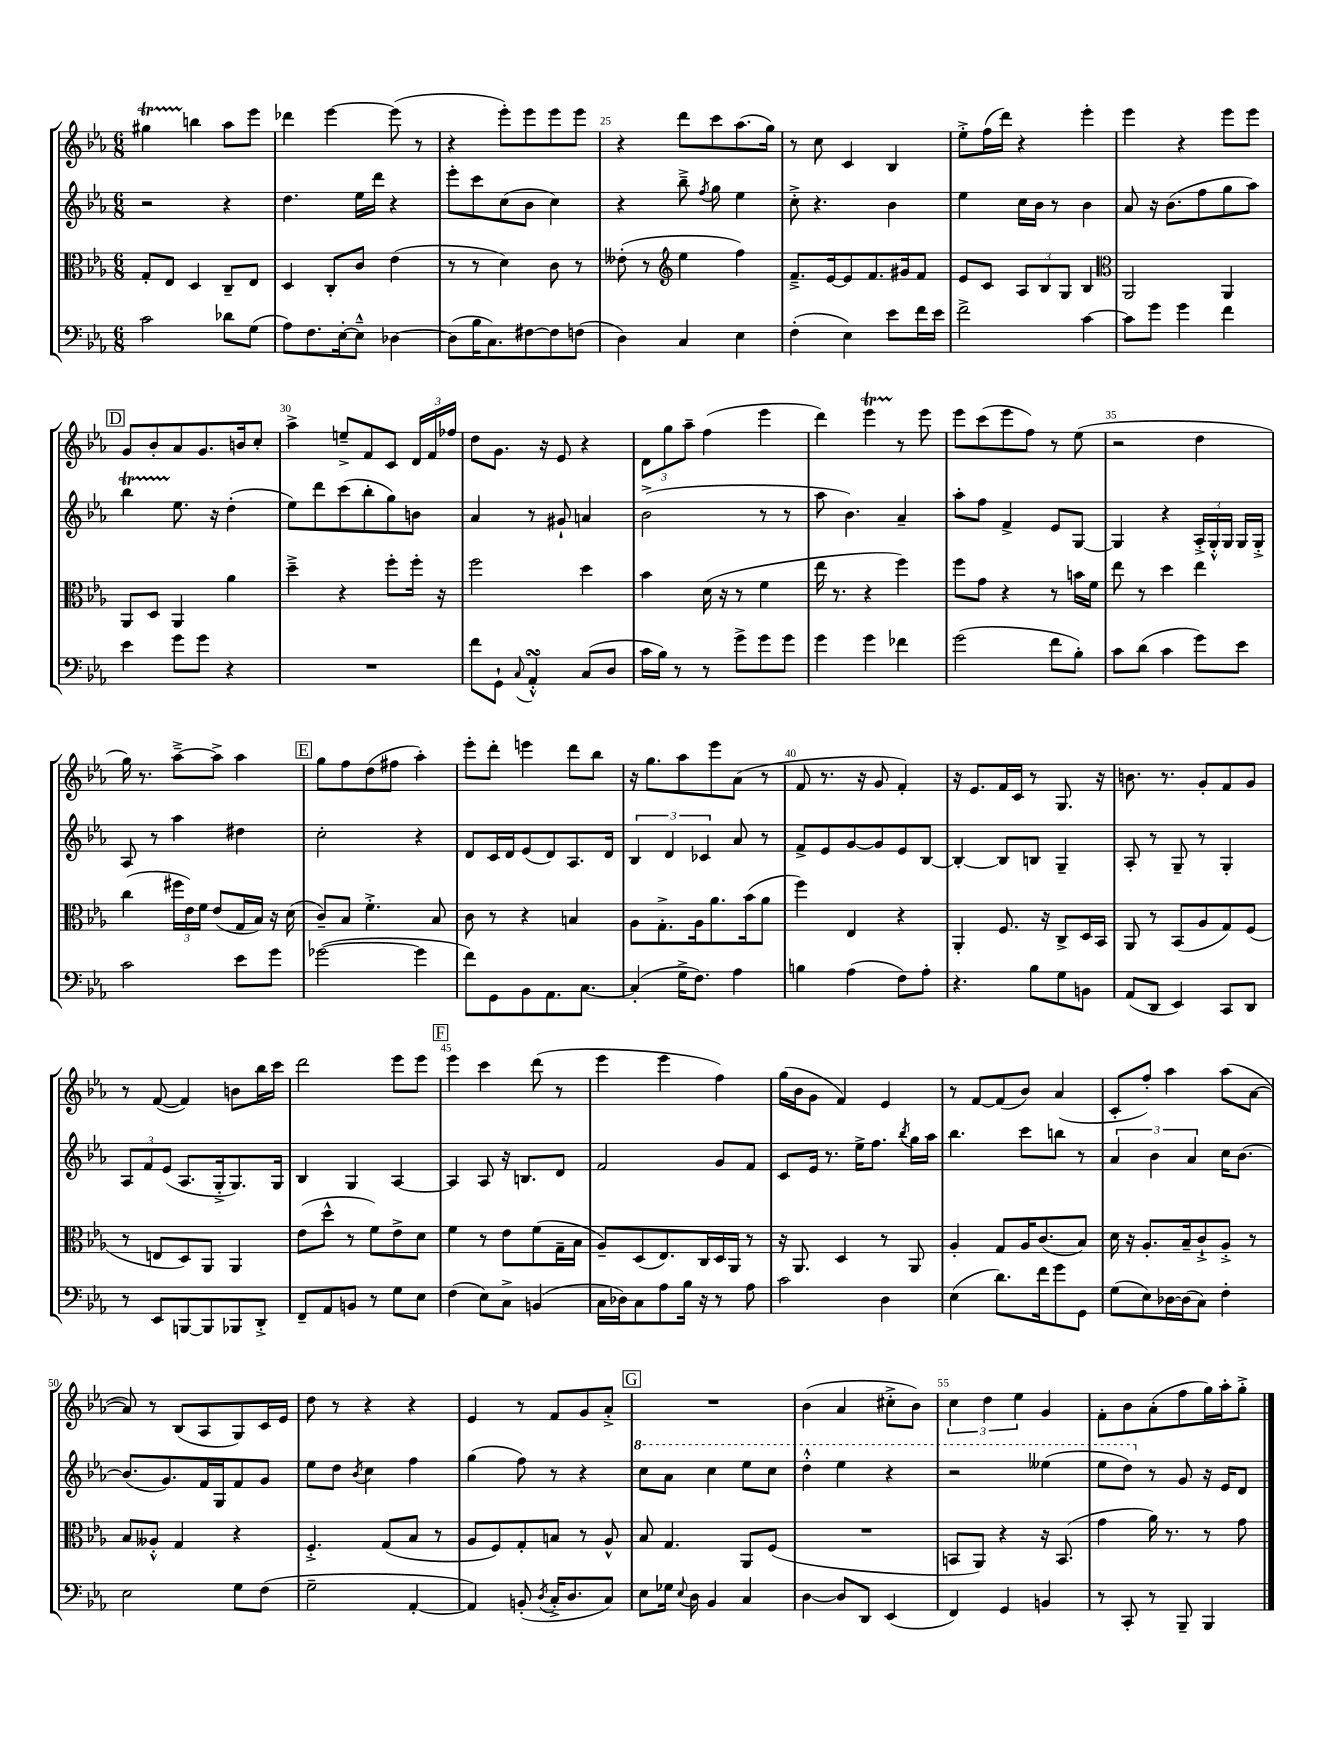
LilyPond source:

<<
\new StaffGroup <<
\new Staff = "s0" {
    \clef treble \key ees \major \numericTimeSignature \time 6/8
    \autoBeamOff gis''4\startTrillSpan b''4\stopTrillSpan aes''8[ ees'''8] |
    des'''4 ees'''4~ ees'''8( r8 |
    r4 ees'''8[-.) ees'''8 ees'''8 ees'''8] |
    r4 d'''8[ c'''8 aes''8.( g''16]) |
    r8 c''8 c'4 bes4 |
    ees''8[-.-> f''16( d'''16]) r4 ees'''4-. |
    ees'''4 r4 ees'''8[ ees'''8] |
    \mark \markup { \box "D" } g'8[ bes'8-. aes'8 g'8. b'16 c''8]-. |
    aes''4-> e''8[---> f'8 c'8] \tuplet 3/2 { d'16[ f'16 fes''16] } |
    d''8[ g'8.] r16 ees'8 r4 |
    \tuplet 3/2 { d'8[ g''8 aes''8]-- } f''4( ees'''4 |
    d'''4) ees'''4\startTrillSpan r8\stopTrillSpan ees'''8 |
    ees'''8[ c'''8( ees'''8 f''8]) r8 ees''8( |
    r2 d''4 |
    g''16) r8. aes''8[~---> aes''8]-> aes''4 |
    \mark \markup { \box "E" } g''8[ f''8 d''8( fis''8] aes''4-.) |
    ees'''8[-. d'''8]-. e'''4 d'''8[ bes''8] |
    r16 g''8.[ aes''8 ees'''8 aes'8]( r8 |
    f'8 r8. r16 g'8 f'4-.) |
    r16 ees'8.[ f'16 c'16] r8 g8. r16 |
    b'8. r8. g'8[-. f'8 g'8] |
    r8 f'8~( f'4) b'8[ bes''16 c'''16] |
    d'''2 ees'''8[ ees'''8] |
    \mark \markup { \box "F" } ees'''4 c'''4 d'''8( r8 |
    ees'''4 ees'''4 f''4) |
    g''16[( bes'16 g'8] f'4) ees'4 |
    r8 f'8[~ f'8( bes'8]) aes'4( |
    c'8[-. f''8]-.) aes''4 aes''8[( aes'8]~ |
    aes'8) r8 bes8[( aes8 g8) c'16 ees'16] |
    d''8 r8 r4 r4 |
    ees'4 r8 f'8[ g'8 aes'8]-.-> |
    \mark \markup { \box "G" } R2. |
    bes'4( aes'4 cis''8[-.-> bes'8]) |
    \tuplet 3/2 { c''4 d''4 ees''4 } g'4 |
    f'8[-. bes'8 aes'8-.( f''8 g''16) aes''16-. g''8]-.-> \bar "|." |
}
\new Staff = "s1" {
    \clef treble \key ees \major \numericTimeSignature \time 6/8
    \autoBeamOff r2 r4 |
    d''4. ees''16[ d'''16] r4 |
    ees'''8[-. c'''8 c''8( bes'8] c''4) |
    r4 bes''8---> \acciaccatura { f''8 } g''8 ees''4 |
    c''8-.-> r4. bes'4 |
    ees''4 c''16[ bes'16] r8 bes'4 |
    aes'8 r16 bes'8.[( f''8 g''8 aes''8]) |
    \mark \markup { \box "D" } bes''4\startTrillSpan ees''8.\stopTrillSpan r16 d''4-.( |
    ees''8[) d'''8 c'''8( bes''8-. g''8) b'8] |
    aes'4 r8 gis'8-! a'4 |
    bes'2->( r8 r8 |
    aes''8 bes'4.) aes'4-- |
    aes''8[-. f''8] f'4-> ees'8[ g8]~ |
    g4 r4 \tuplet 3/2 { aes16[-.-> g16-.-^ g16] } g16[ g16]-.-> |
    aes8 r8 aes''4 dis''4 |
    \mark \markup { \box "E" } c''2-. r4 |
    d'8[ c'16 d'16 ees'8( d'8) aes8. d'16] |
    \tuplet 3/2 { bes4 d'4 ces'4 } aes'8 r8 |
    f'8[-> ees'8 g'8~ g'8 ees'8 bes8]~ |
    bes4~-. bes8[ b8] g4-- |
    aes8-. r8 g8-- r8 g4-. |
    \tuplet 3/2 { aes8[ f'8 ees'8]( } aes8.[ g16-.-> g8.) g16] |
    bes4 g4 aes4~ |
    \mark \markup { \box "F" } aes4 aes8 r16 b8.[ d'8] |
    f'2 g'8[ f'8] |
    c'8[ ees'16] r8. ees''16[-> f''8.] \acciaccatura { bes''8 } g''16[ aes''16] |
    bes''4. c'''8[ b''8] r8 |
    \tuplet 3/2 { aes'4 bes'4 aes'4 } c''16[ bes'8.]~ |
    bes'8.[( g'8.) f'16 g16 f'8 g'8] |
    ees''8[ d''8] \acciaccatura { bes'8 } c''4 f''4 |
    g''4( f''8) r8 r4 |
    \mark \markup { \box "G" } \ottava #1 c'''8[ aes''8] c'''4 ees'''8[ c'''8] |
    d'''4-.-^ ees'''4 r4 |
    r2 eeses'''4( |
    ees'''8[ d'''8]) \ottava #0 r8 g'8 r16 ees'16[ d'8] \bar "|." |
}
\new Staff = "s2" {
    \clef alto \key ees \major \numericTimeSignature \time 6/8
    \autoBeamOff g8[-. ees8] d4 c8[-- ees8] |
    d4 c8[-. c'8] ees'4( |
    r8 r8 d'4) c'8 r8 |
    eeses'8-.( r8 \clef treble ees''4 f''4) |
    f'8.[---> ees'16~ ees'8 f'8. gis'16 f'8] |
    ees'8[ c'8] \tuplet 3/2 { aes8[ bes8 g8] } bes4 |
    \clef alto aes,2 aes,4 |
    \mark \markup { \box "D" } aes,8[ d8] aes,4 aes'4 |
    d''4---> r4 f''8[-. f''16]-. r16 |
    f''2 d''4 |
    bes'4 d'16( r16 r8 f'4 |
    ees''16 r8. r4 f''4) |
    f''8[ g'8] r4 r8 b'16[ f'16] |
    ees''8 r8 d''4 ees''4 |
    c''4( \tuplet 3/2 { fis''16[ ees'16) f'16] } ees'8[( g16 bes16]) r16 d'16( |
    \mark \markup { \box "E" } c'8[--) bes8] f'4.-.-> bes8 |
    c'8 r8 r4 b4 |
    aes8[ g8.-.-> aes16 aes'8. bes'16( aes'8] |
    f''4) ees4 r4 |
    aes,4-. f8. r16 c8[-> d16 bes,16] |
    aes,8 r8 bes,8[( aes8 g8) f8]( |
    r8 e8[ d8) aes,8] aes,4 |
    ees'8[( d''8]-^ r8 f'8[) ees'8-> d'8] |
    \mark \markup { \box "F" } f'4 r8 ees'8[ f'8( g16-- bes16] |
    aes8[--) d8( ees8.) c16 d16 aes,16] r8 |
    r16 aes,8. d4 r8 aes,8 |
    aes4-. g8[ aes16 c'8.( bes8]) |
    d'16 r16 aes8.[-. bes16-- c'8-!-> aes8]-.-> r8 |
    bes8[ aeses8]-.-^ g4 r4 |
    f4.-.-> g8[( bes8] r8 |
    aes8[ f8) g8-. b8] r8 aes8-^ |
    \mark \markup { \box "G" } bes8 g4. aes,8[ f8]( |
    R2. |
    b,8[ aes,8]) r4 r16 b,8.( |
    g'4 aes'16) r8. r8 g'8 \bar "|." |
}
\new Staff = "s3" {
    \clef bass \key ees \major \numericTimeSignature \time 6/8
    \autoBeamOff c'2 des'8[ g8]( |
    aes8[) f8. ees16~-. ees8]---^ des4~ |
    des8[( bes16 c8.) fis8~ fis8 f8]( |
    d4) c4 ees4 |
    f4-.( ees4) ees'8[ f'16 ees'16] |
    f'2-> c'4~ |
    c'8[ g'8] g'4 f'4 |
    \mark \markup { \box "D" } ees'4 g'8[ g'8] r4 |
    R2. |
    f'8[ g,8]-! \appoggiatura { c8 } aes,4-.-^\turn c8[( d8] |
    c'16[ bes16]) r8 r8 g'8[-> g'8 g'8] |
    g'4 g'4 fes'4 |
    g'2( f'8[ bes8]-.) |
    c'8[ d'8]( c'4 g'8[) ees'8] |
    c'2 ees'8[ g'8] |
    \mark \markup { \box "E" } ges'2~( ges'4 |
    f'8[) g,8 bes,8 aes,8. c8.]~ |
    c4-.( g16[-> f8.]) aes4 |
    b4 aes4( f8[) aes8]-. |
    r4. bes8[ g8 b,8] |
    aes,8[( d,8] ees,4) c,8[ d,8] |
    r8 ees,8[ b,,8~ b,,8 bes,,8 d,8]-.-> |
    f,8[-- aes,8 b,8] r8 g8[ ees8] |
    \mark \markup { \box "F" } f4( ees8[) c8]-> b,4( |
    c16[ des16) c8 aes8 bes16] r16 r8 aes8 |
    c'2 d4 |
    ees4( d'8.[) f'16 g'8 g,8] |
    g8[( ees8) des16~ des16( c8]) f4-. |
    ees2 g8[ f8]( |
    g2-- aes,4~-. |
    aes,4) b,8-.( \acciaccatura { d8 } c16[-.-> d8. c8]) |
    \mark \markup { \box "G" } ees8[ ges16] \appoggiatura { ees8 } d16 bes,4 c4 |
    d4~ d8[ d,8] ees,4( |
    f,4) g,4 b,4 |
    r8 c,8-. r8 bes,,8-- bes,,4 \bar "|." |
}
>>
>>
\layout { \context { \Score currentBarNumber = #22 \override BarNumber.break-visibility = ##(#f #t #t) barNumberVisibility = #(every-nth-bar-number-visible 5) } }
